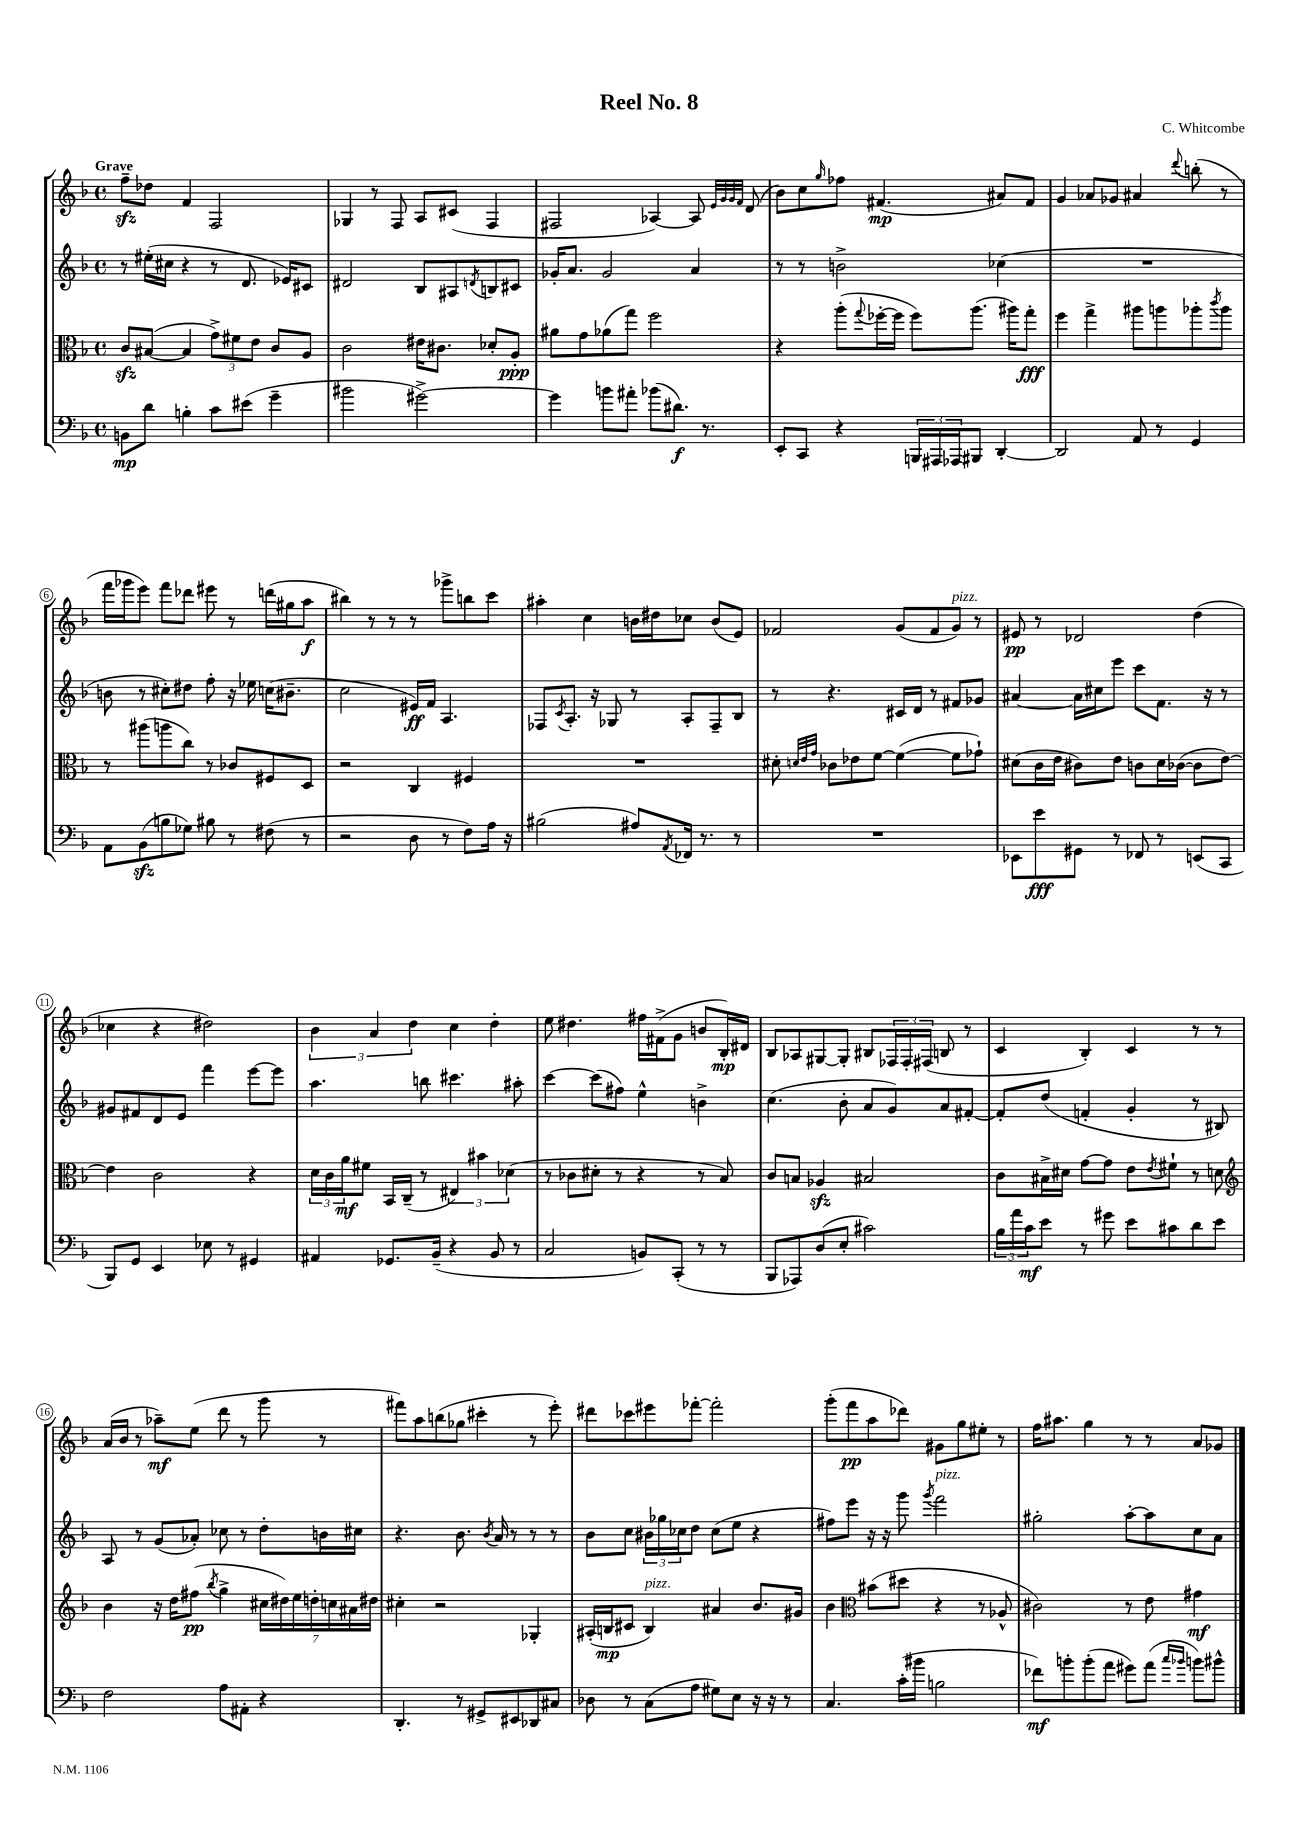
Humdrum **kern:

**kern	**kern	**kern	**kern
*staff4	*staff3	*staff2	*staff1
*clefF4	*clefC3	*clefG2	*clefG2
*k[b-]	*k[b-]	*k[b-]	*k[b-]
*M4/4	*M4/4	*M4/4	*M4/4
*met(c)	*met(c)	*met(c)	*met(c)
8BB	8c	8r	8ff~
8d	([8B#	(16ee#'	8dd-
.	.	16cc#	.
4B'	4B#]	4r	4f
8c	12g^)	8r	2F
.	12f#	.	.
(8e#	.	8.d	.
.	12e	.	.
4g~	8c	.	.
.	.	16e-)	.
.	8A	8c#	.
=	=	=	=
2b#	2c	2d#	4G-
.	.	.	8r
.	.	.	8F
[2g#^)	16e#	8B-	8A
.	8.c#	.	.
.	.	8A#	(8c#
.	.	8qd	.
.	8d-'	8B	4F
.	8A'	8c#	.
=	=	=	=
4g#]	8a#	16g-'	2F#
.	.	8.a	.
.	8g	.	.
8b	(8a-	2g-	.
8a#'	8gg)	.	.
(8b-	2ff	.	[4A-)
8.d#)	.	.	.
.	.	4a	8A-]
8.r	.	.	.
.	.	.	32qqe
.	.	.	32qqg
.	.	.	32qqg
.	.	.	32qqf
.	.	.	(8d
=	=	=	=
8EE'	4r	8r	8b-)
8CC	.	8r	8cc
.	.	.	16qqgg
4r	(8aa'	2b^	8ff-
.	8qqgg	.	.
.	[16ff-'	.	(4.f#
.	16ff-]	.	.
24BBB	8ff-)	.	.
24AAA#	.	.	.
24AAA-	.	.	.
8BBB#	(8.aa	.	.
[4DD'	.	(4cc-	8a#)
.	16aa#)	.	.
.	8gg'	.	8f#
=	=	=	=
2DD]	4ff	1r	4g
.	4gg^	.	8a-
.	.	.	8g-
8AA	8aa#	.	4a#
8r	8aa	.	.
.	.	.	8qqddd
4GG	8aa-'	.	(8bb'
.	8qccc	.	.
.	8aa-	.	8r
=	=	=	=
8AA	8r	8b	16fff
.	.	.	16ggg-
(8BB-	(8aa#	8r	8eee)
8B	8aa	8cc#')	8fff
8G-)	8cc)	8dd#	8ddd-
8B#	8r	8ff'	8eee#
8r	8c-	16r	8r
.	.	16ee-	.
(8F#	8F#	(16cc	(16ddd
.	.	8.b#~	16gg#
8r	8D	.	8aa
=	=	=	=
2r	2r	2cc	4bb#)
.	.	.	8r
.	.	.	8r
8D	4C	16e#)	8r
.	.	16f	.
8r	.	4.A	8ggg-^
8F)	4F#	.	8bb
16A	.	.	8ccc
16r	.	.	.
=	=	=	=
(2B#	1r	8F-	4aa#'
.	.	8qc	.
.	.	8.A'	.
.	.	.	4cc
.	.	16r	.
.	.	8G-	.
8A#)	.	8r	16b
.	.	.	16dd#
8qAA	.	.	.
16FF-	.	8A'	8cc-
8.r	.	.	.
.	.	8F-~	(8b
8r	.	8B-	8e)
=	=	=	=
1r	8d#'	8r	2f-
.	32qqd	.	.
.	32qqe	.	.
.	32qqg	.	.
.	8c-	4.r	.
.	8e-	.	.
.	[8f	.	.
.	(4f_	16c#	(8g
.	.	16d	.
.	.	8r	8f-
.	8f]	8f#	8g)
.	8g-`)	8g-	8r
=	=	=	=
8EE-	(8d#	[4a#	8e#
8e	16c	.	8r
.	16e	.	.
8GG#	8c#)	16a#]	2d-
.	.	16cc#	.
8r	8e	8eee	.
8FF-	8c	8ccc	.
8r	16d#	8.f	.
.	([16c-	.	.
(8EE	8c-]	.	(4dd
.	.	16r	.
8CC	[8e)	8r	.
=	=	=	=
8BBB-)	4e]	8g#	4cc-
8GG	.	8f#	.
4EE	2c	8d	4r
.	.	8e	.
8E-	.	4fff	2dd#)
8r	.	.	.
4GG#	4r	[8eee	.
.	.	8eee]	.
=	=	=	=
4AA#	24d	4.aa	6b-
.	24c	.	.
.	24a	.	.
.	8f#	.	.
.	.	.	6a
8.GG-	16BB-	.	.
.	(16C~	.	.
.	.	.	6dd
.	8r	8bb	.
(16BB-~	.	.	.
4r	6E#)	4.ccc#	4cc
.	6b#	.	.
8BB-	.	.	4dd'
.	(6d-	.	.
8r	.	8aa#'	.
=	=	=	=
2C	8r	[4ccc	8ee
.	8c-	.	4.dd#
.	8d#'	(8ccc]	.
.	8r	8ff#)	.
8BB)	4r	4ee^^	16ff#
.	.	.	(16f#^
(8CC'	.	.	8g
8r	8r	4b^	8b
8r	8B-)	.	16B-')
.	.	.	16d#
=	=	=	=
8BBB-	8c	(4.cc	8B-
8AAA-)	8B	.	8A-
(8D	4A-	.	[8G#
8E'	.	8b-'	8G#']
2c#)	2B#	8a	8B#
.	.	8g)	24F-
.	.	.	24F-'
.	.	.	(24F#
.	.	8a	8B
.	.	[8f#'	8r
=	=	=	=
24B-	8c	8f#']	4c
24a	.	.	.
24c	.	.	.
8e	16B#^	(8dd	.
.	16d#	.	.
8r	[8g	4f'	4B-')
8g#	8g]	.	.
8e	8e	4g'	4c
.	8qe	.	.
8c#	8f#`	.	.
8d	8r	8r	8r
8e	8d	8B#)	8r
=	=	=	=
*	*clefG2	*	*
2F	4b-	8A	(16a
.	.	.	16b-
.	.	8r	8r
.	16r	(8g	8aa-~)
.	16dd	.	.
.	(8ff#	8a-')	(8ee
.	8qbb-	.	.
8A	4gg^	8cc-	8ddd
8AA#'	.	8r	8r
4r	28cc#	8dd'	8ggg
.	28dd#)	.	.
.	28ee	.	.
.	28dd'	.	.
.	.	16b	8r
.	28cc	.	.
.	28a#	.	.
.	.	16cc#	.
.	28dd#	.	.
=	=	=	=
4.DD'	4cc#'	4.r	8fff#)
.	.	.	8aa
.	2r	.	(8bb
8r	.	8.b-	8gg-
8GG#^	.	.	4ccc#'
.	.	8qb-	.
.	.	16a	.
8EE#	.	8r	.
8DD-	4G-'	8r	8r
8C#	.	8r	8eee')
=	=	=	=
8D-	(16A#'	8b-	8ddd#
.	16B	.	.
8r	8c#	8cc	8ccc-
(8C	4B)	24b#	8eee#
.	.	24gg-	.
.	.	24cc-	.
8A	.	8dd	[8fff-'
8G#)	4a#	(8cc-	2fff-']
8E	.	8ee	.
16r	8.b-	4r	.
16r	.	.	.
8r	.	.	.
.	16g#	.	.
=	=	=	=
4.C	4b-	8ff#)	(8ggg'
.	.	8eee	8fff
*	*clefC3	*	*
.	(8b#	16r	8aa
.	.	16r	.
(16c'	8dd#	8ggg	8ddd-)
16b#	.	.	.
.	.	8qggg	.
2B	4r	2fff	8g#
.	.	.	8gg
.	8r	.	8ee#'
.	8A-^^	.	8r
=	=	=	=
8f-)	2c#)	2gg#'	16ff
.	.	.	8.aa#
8b'	.	.	.
(8b'	.	.	4gg
8a	.	.	.
8g#)	8r	[8aa'	8r
(8a	8e	8aa]	8r
16qqcc	.	.	.
16qqb-	.	.	.
8b)	4g#	8cc	8a
8b#^^	.	8a	8g-
==	==	==	==
*-	*-	*-	*-
